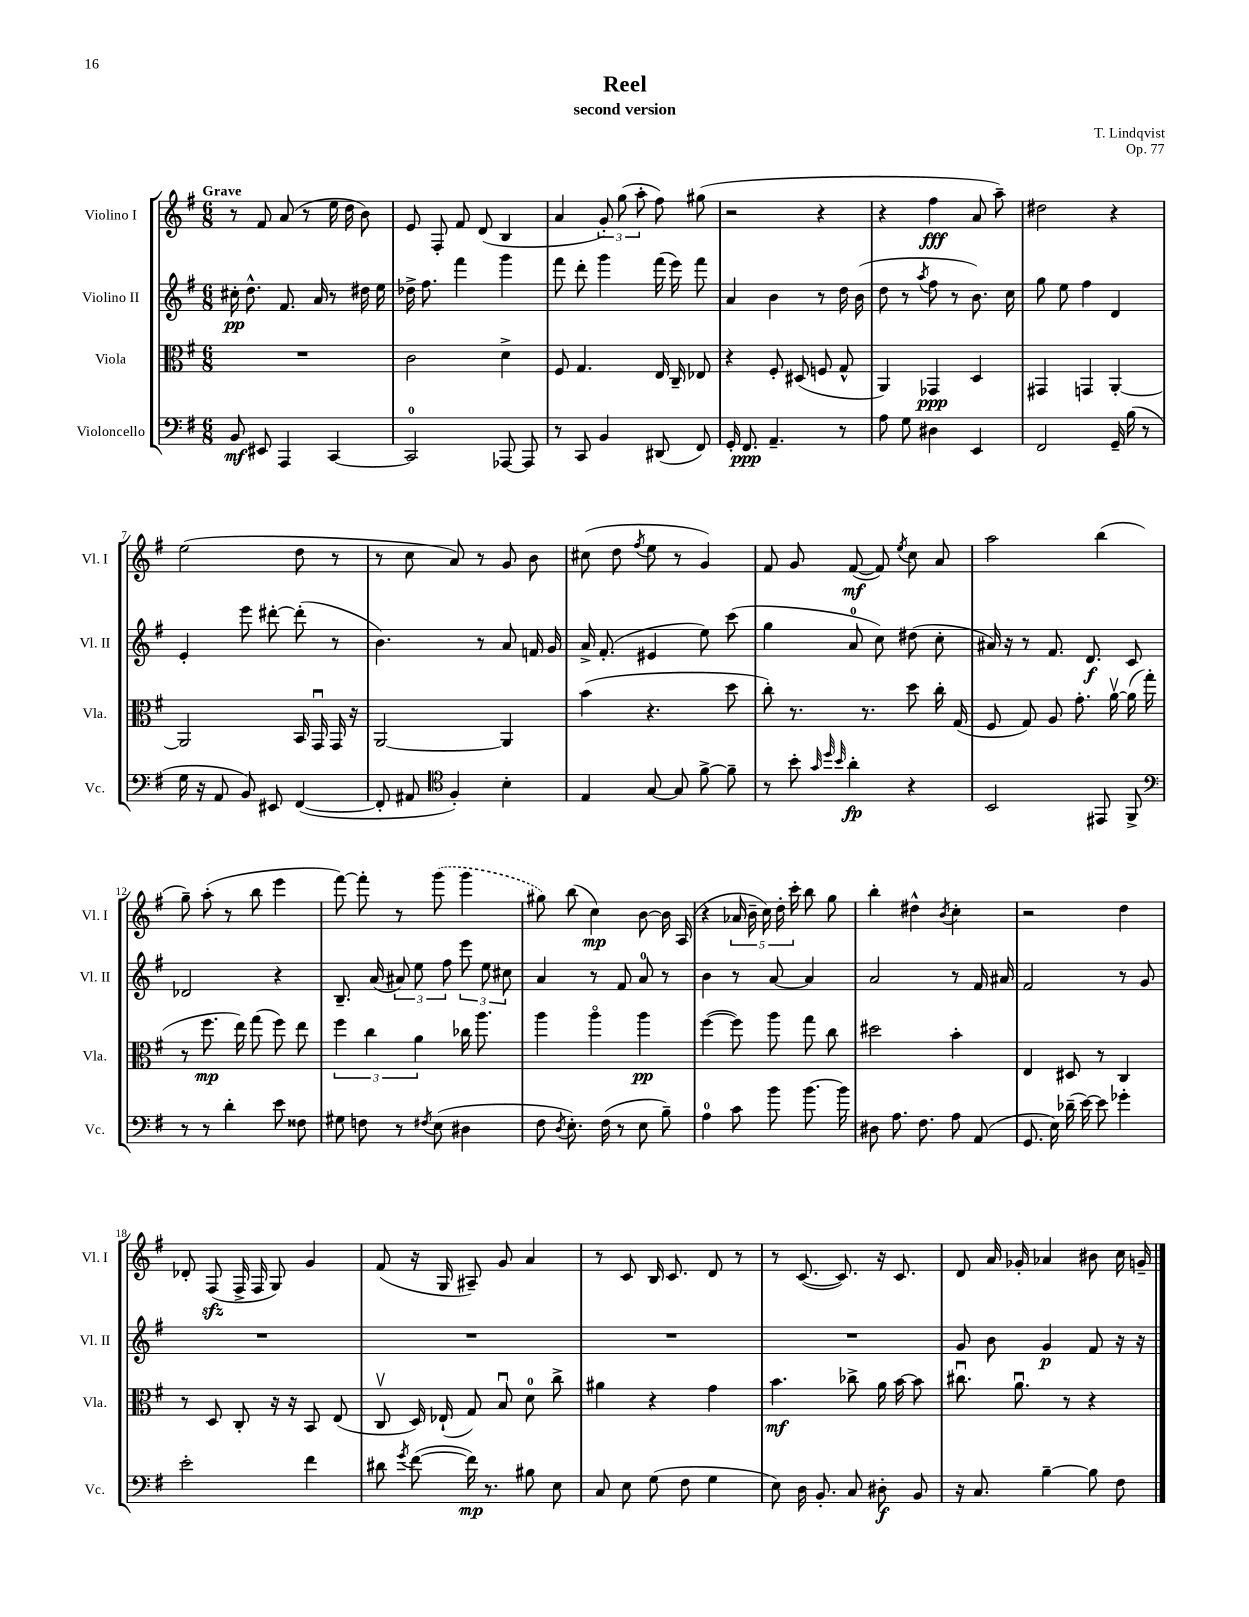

**kern	**dynam	**kern	**dynam	**kern	**dynam	**kern	**dynam
*part4	*part4	*part3	*part3	*part2	*part2	*part1	*part1
*staff4	*staff4	*staff3	*staff3	*staff2	*staff2	*staff1	*staff1
*I"Violoncello	*	*I"Viola	*	*I"Violino II	*	*I"Violino I	*
*I'Vc.	*	*I'Vla.	*	*I'Vl. II	*	*I'Vl. I	*
*clefF4	*	*clefC3	*	*clefG2	*	*clefG2	*
*k[f#]	*	*k[f#]	*	*k[f#]	*	*k[f#]	*
*M6/8	*	*M6/8	*	*M6/8	*	*M6/8	*
=1	=1	=1	=1	=1	=1	=1	=1
!	!	!	!	!	!	!LO:TX:a:B:t=Grave	!
8BB/	mf	2.r	.	16cc#X'\	pp	8r	.
.	.	.	.	8.dd^^\	.	.	.
8EE#X/	.	.	.	.	.	8f#/	.
4AAA/	.	.	.	8.f#/	.	(8a/	.
.	.	.	.	.	.	8r	.
.	.	.	.	16a/	.	.	.
[4CC/	.	.	.	8r	.	16ee\	.
.	.	.	.	.	.	16dd\	.
.	.	.	.	16dd#X\	.	8b\)	.
.	.	.	.	16ee\	.	.	.
=2	=2	=2	=2	=2	=2	=2	=2
2CC/]	.	2c\	.	16dd-X^\	.	8e/	.
.	.	.	.	8.ff#\	.	.	.
.	.	.	.	.	.	8F#'/	.
.	.	.	.	4fff#\	.	8f#/	.
.	.	.	.	.	.	(8d/	.
[8AAA-X/	.	4d^\	.	4ggg\	.	4B/	.
8AAA-/]	.	.	.	.	.	.	.
=3	=3	=3	=3	=3	=3	=3	=3
8r	.	8F#/	.	8fff#\	.	4a/	.
8CC/	.	4.G/	.	8ddd'\	.	.	.
4BB/	.	.	.	4ggg\	.	12g'/)	.
.	.	.	.	.	.	(12gg\	.
.	.	.	.	.	.	12aa'\	.
(8DD#X/	.	16E/	.	(16fff#\	.	8ff#\)	.
.	.	16C~/	.	16eee\)	.	.	.
8FF#/)	.	8E-X/	.	8fff#\	.	(8gg#X\	.
=4	=4	=4	=4	=4	=4	=4	=4
16GG'/	.	4r	.	4a/	.	2r	.
8.FF#/	ppp	.	.	.	.	.	.
4.AA~/	.	8F#'/	.	4b\	.	.	.
.	.	(8D#X/	.	.	.	.	.
.	.	8Fn/	.	8r	.	4r	.
8r	.	8G^^/	.	16dd\	.	.	.
.	.	.	.	(16b\	.	.	.
=5	=5	=5	=5	=5	=5	=5	=5
8A\	.	4AA/)	.	8dd\	.	4r	.
8G\	.	.	.	8r	.	.	.
.	.	.	.	8qaa/	.	.	.
4D#X\	.	4GG-X/	ppp	8ff#\	.	4ff#\	fff
.	.	.	.	8r	.	.	.
4EE/	.	4D/	.	8.b\)	.	8a/	.
.	.	.	.	.	.	8aa~\)	.
.	.	.	.	16cc\	.	.	.
=6	=6	=6	=6	=6	=6	=6	=6
2FF#/	.	4GG#X/	.	8gg\	.	2dd#X\	.
.	.	.	.	8ee\	.	.	.
.	.	4GGn/	.	4ff#\	.	.	.
16GG~/	.	[4AA'/	.	4d/	.	4r	.
(16B\	.	.	.	.	.	.	.
8r	.	.	.	.	.	.	.
!!LO:LB:g=z
=7	=7	=7	=7	=7	=7	=7	=7
16G\	.	2AA/]	.	4e'/	.	(2ee\	.
16r	.	.	.	.	.	.	.
8AA/	.	.	.	.	.	.	.
8BB/)	.	.	.	8eee\	.	.	.
8EE#X/	.	.	.	[8ddd#X'\	.	.	.
([4FF#/	.	16BB/	.	(8ddd#'\]	.	8dd\	.
.	.	16GGu/	.	.	.	.	.
.	.	16GG/	.	8r	.	8r	.
.	.	16r	.	.	.	.	.
=8	=8	=8	=8	=8	=8	=8	=8
8FF#'/]	.	[2AA/	.	4.b\)	.	8r	.
8AA#X/	.	.	.	.	.	8cc\	.
*clefC4	*	*	*	*	*	*	*
4F#'/)	.	.	.	.	.	8a/)	.
.	.	.	.	8r	.	8r	.
4B'\	.	4AA/]	.	8a/	.	8g/	.
.	.	.	.	16fn/	.	8b\	.
.	.	.	.	16g/	.	.	.
=9	=9	=9	=9	=9	=9	=9	=9
4E/	.	(4b\	.	16a^/	.	(8cc#X\	.
.	.	.	.	(8.f#'/	.	.	.
.	.	.	.	.	.	8dd\	.
.	.	.	.	.	.	8qff#/	.
[8G/	.	4.r	.	4e#X/	.	8ee\	.
8G/]	.	.	.	.	.	8r	.
[8f#^\	.	.	.	8ee\)	.	4g/)	.
8f#~\]	.	8dd\	.	(8ccc\	.	.	.
=10	=10	=10	=10	=10	=10	=10	=10
8r	.	8cc'\)	.	4gg\	.	8f#/	.
8b'\	.	8.r	.	.	.	8g/	.
32qqg/	.	.	.	.	.	.	.
32qqdd/	.	.	.	.	.	.	.
32qqb/	.	.	.	.	.	.	.
4a'\	fp	.	.	8a/	.	([8f#/	mf
.	.	8.r	.	.	.	.	.
.	.	.	.	8cc\)	.	8f#/])	.
.	.	.	.	.	.	8qee/	.
4r	.	8dd\	.	(8dd#X\	.	8cc\	.
.	.	16cc'\	.	8cc'\	.	8a/	.
.	.	(16G/	.	.	.	.	.
=11	=11	=11	=11	=11	=11	=11	=11
2BB/	.	8F#/	.	16a#X/)	.	2aa\	.
.	.	.	.	16r	.	.	.
.	.	8G/)	.	8r	.	.	.
.	.	8A/	.	8.f#/	.	.	.
.	.	8.g'\	.	.	.	.	.
.	.	.	.	8.d/	f	.	.
8EE#X/	.	.	.	.	.	(4bb\	.
.	.	[16av\	.	.	.	.	.
8FF#^/	.	(16a\]	.	8c/	.	.	.
.	.	16gg'\	.	.	.	.	.
!!LO:LB:g=z
=12	=12	=12	=12	=12	=12	=12	=12
*clefF4	*	*	*	*	*	*	*
8r	.	8r	.	2d-X/	.	8gg~\)	.
8r	.	8.ff#\	mp	.	.	(8aa'\	.
4d'\	.	.	.	.	.	8r	.
.	.	16ee\)	.	.	.	.	.
.	.	(8gg\	.	.	.	8bb\	.
8e\	.	8ff#\)	.	4r	.	4eee\	.
8F##X\	.	8ee\	.	.	.	.	.
=13	=13	=13	=13	=13	=13	=13	=13
8G#X\	.	6ff#\	.	8.B~/	.	[8fff#\)	.
8Fn\	.	.	.	.	.	8fff#'\]	.
.	.	6cc\	.	.	.	.	.
.	.	.	.	(16a/	.	.	.
8r	.	.	.	12a#X/)	.	8r	.
.	.	6a\	.	12ee\	.	.	.
8qF#X/	.	.	.	.	.	.	.
(8E\	.	.	.	.	.	(8ggg\	.
.	.	.	.	12ff#\	.	.	.
4D#X\	.	16cc-X\	.	12eee\	.	4ggg\	.
.	.	8.aa\	.	.	.	.	.
.	.	.	.	12ee\	.	.	.
.	.	.	.	12cc#X\	.	.	.
=14	=14	=14	=14	=14	=14	=14	=14
8F#\	.	4aa\	.	4a/	.	8gg#X\)	.
8qD/	.	.	.	.	.	.	.
8.E'\)	.	.	.	.	.	(8bb\	.
.	.	4aa\	.	8r	.	4cc\)	mp
(16F#\	.	.	.	.	.	.	.
8r	.	.	.	8f#/	.	.	.
8E\	.	4aa\	pp	8a/	.	[8b\	.
8B~\)	.	.	.	8r	.	16b\]	.
.	.	.	.	.	.	(16A/	.
=15	=15	=15	=15	=15	=15	=15	=15
4A\	.	([4ff#\	.	4b\	.	4r	.
8c\	.	8ff#\])	.	8r	.	20a-X/	.
.	.	.	.	.	.	20b~\	.
.	.	.	.	.	.	20cc\)	.
8b\	.	8aa\	.	[8a/	.	.	.
.	.	.	.	.	.	20dd'\	.
.	.	.	.	.	.	20ccc'\	.
[8.b\	.	8gg\	.	4a/]	.	8bb\	.
.	.	8cc\	.	.	.	8gg\	.
16b\]	.	.	.	.	.	.	.
=16	=16	=16	=16	=16	=16	=16	=16
8D#X\	.	2dd#X\	.	2a/	.	4bb'\	.
8.A\	.	.	.	.	.	.	.
.	.	.	.	.	.	4dd#X^^\	.
8.F#\	.	.	.	.	.	.	.
.	.	.	.	.	.	8qb/	.
8A\	.	4b'\	.	8r	.	4cc'\	.
(8AA/	.	.	.	16f#/	.	.	.
.	.	.	.	16a#X/	.	.	.
=17	=17	=17	=17	=17	=17	=17	=17
8.GG/	.	4E/	.	2f#/	.	2r	.
16E\)	.	.	.	.	.	.	.
(16d-X~\	.	8D#X/	.	.	.	.	.
[16e\)	.	.	.	.	.	.	.
8e\]	.	8r	.	.	.	.	.
4g-X'\	.	4C/	.	8r	.	4dd\	.
.	.	.	.	8g/	.	.	.
!!LO:LB:g=z
=18	=18	=18	=18	=18	=18	=18	=18
2e'\	.	8r	.	2.r	.	8d-X'/	.
.	.	8D/	.	.	.	(8F#zz/	.
.	.	8C'/	.	.	.	16F#^/	.
.	.	.	.	.	.	16F#/	.
.	.	16r	.	.	.	8G/)	.
.	.	16r	.	.	.	.	.
4f#\	.	8BB/	.	.	.	4g/	.
.	.	(8E/	.	.	.	.	.
=19	=19	=19	=19	=19	=19	=19	=19
8d#X\	.	8Cv/	.	2.r	.	(8f#/	.
8qg/	.	.	.	.	.	.	.
([8f#\	.	16D/)	.	.	.	16r	.
.	.	(16E-X`/	.	.	.	16G/	.
16f#\])	mp	8G/)	.	.	.	8A#X~/)	.
8.r	.	.	.	.	.	.	.
.	.	8Bu/	.	.	.	8g/	.
8B#X\	.	8d\	.	.	.	4a/	.
8E\	.	8cc^\	.	.	.	.	.
=20	=20	=20	=20	=20	=20	=20	=20
8C/	.	4a#X\	.	2.r	.	8r	.
8E\	.	.	.	.	.	8c/	.
(8G\	.	4r	.	.	.	16B/	.
.	.	.	.	.	.	8.c/	.
8F#\	.	.	.	.	.	.	.
4G\	.	4g\	.	.	.	8d/	.
.	.	.	.	.	.	8r	.
=21	=21	=21	=21	=21	=21	=21	=21
8E\)	.	4.b\	mf	2.r	.	8r	.
16D\	.	.	.	.	.	([8.c/	.
8.BB'/	.	.	.	.	.	.	.
.	.	.	.	.	.	8.c/])	.
8C/	.	8cc-X^\	.	.	.	.	.
8D#X'\	f	16a\	.	.	.	16r	.
.	.	[16b\	.	.	.	8.c/	.
8BB/	.	8b\]	.	.	.	.	.
=22	=22	=22	=22	=22	=22	=22	=22
16r	.	8.cc#Xu\	.	8g/	.	8d/	.
8.C/	.	.	.	.	.	.	.
.	.	.	.	8b\	.	16a/	.
.	.	8.au\	.	.	.	16g-X'/	.
[4B~\	.	.	.	4g/	p	4a-X/	.
.	.	8r	.	.	.	.	.
8B\]	.	4r	.	8f#/	.	8b#X\	.
8F#\	.	.	.	16r	.	16cc\	.
.	.	.	.	16r	.	16gn~/	.
==	==	==	==	==	==	==	==
*-	*-	*-	*-	*-	*-	*-	*-
